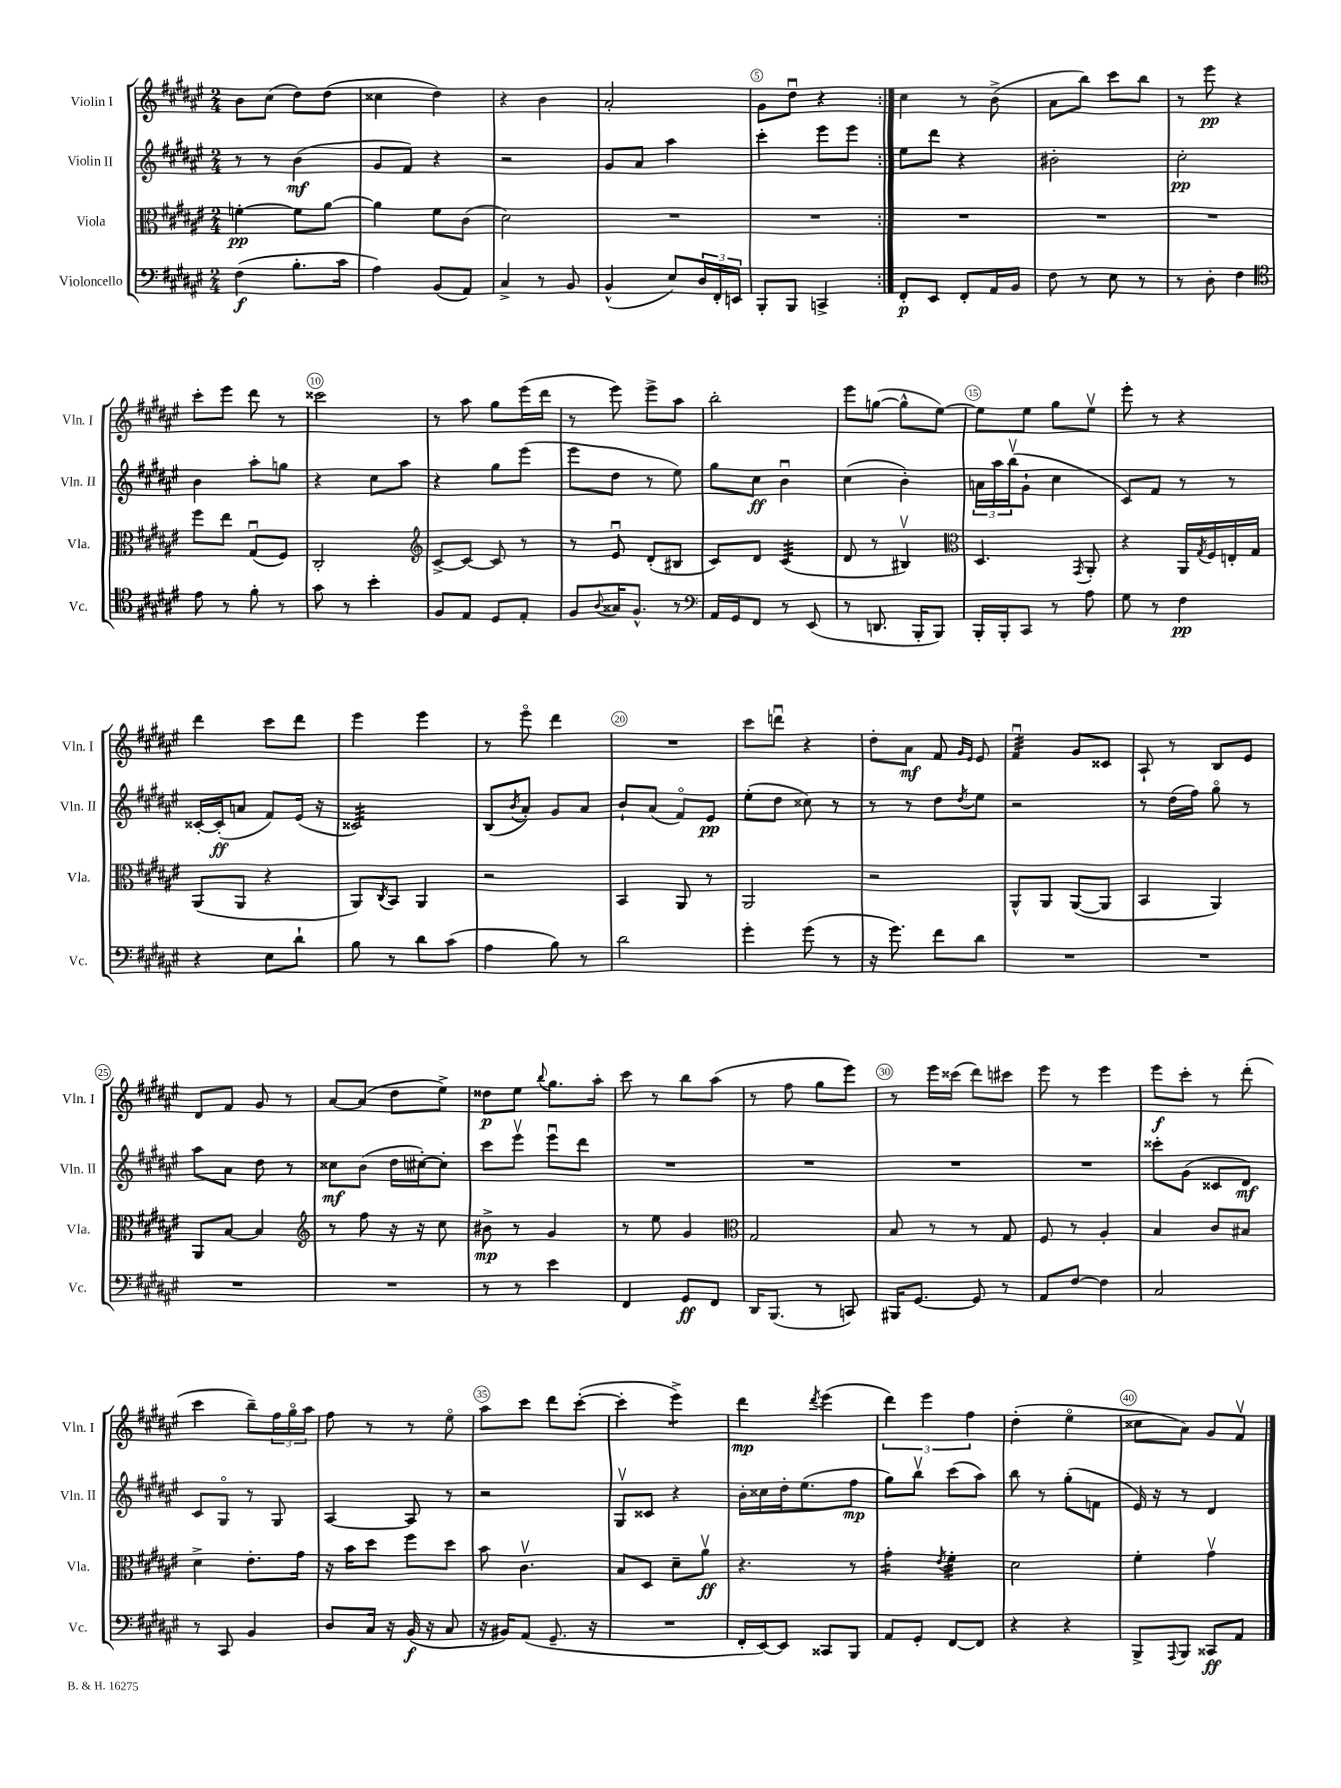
<<
\new StaffGroup <<
\new Staff = "s0" \with { instrumentName = "Violin I" shortInstrumentName = "Vln. I" } {
    \clef treble \key fis \major \numericTimeSignature \time 2/4
    \repeat volta 2 { b'8 cis''8( dis''8) dis''8( |
    cisis''4 dis''4) |
    r4 b'4 |
    ais'2-. |
    gis'8 dis''8\downbow r4 | }
    cis''4 r8 b'8->( |
    ais'8 b''8) cis'''8 b''8 |
    r8 eis'''8\pp r4 |
    cis'''8-. eis'''8 dis'''8 r8 |
    cisis'''2 |
    r8 ais''8 gis''8 eis'''16( dis'''16 |
    r8 eis'''8) eis'''8-> ais''8 |
    b''2-. |
    eis'''8 g''8~( g''8-^ eis''8~) |
    eis''8 eis''8 gis''8 eis''8\upbow |
    eis'''8-. r8 r4 |
    dis'''4 cis'''8 dis'''8 |
    eis'''4 eis'''4 |
    r8 eis'''8\flageolet dis'''4 |
    R2 |
    cis'''8 d'''8\downbow r4 |
    dis''8-. ais'8\mf fis'8 \grace { gis'16 eis'16 } eis'8 |
    fis'4:32\downbow gis'8 cisis'8 |
    ais8-! r8 b8 eis'8 |
    dis'8 fis'8 gis'8 r8 |
    ais'8~ ais'8( dis''8 eis''8->) |
    disis''8\p eis''8 \appoggiatura { b''8 } gis''8. ais''16-. |
    cis'''8 r8 b''8 ais''8( |
    r8 fis''8 gis''8 eis'''8) |
    r8 eis'''16 cisis'''16( dis'''8) cis'''8 |
    eis'''8 r8 eis'''4 |
    eis'''8\f cis'''8-. r8 dis'''8-.( |
    cis'''4 b''8--) \tuplet 3/2 { fis''16 gis''16\flageolet ais''16 } |
    fis''8 r8 r8 eis''8\flageolet |
    ais''8 cis'''8 dis'''8 cis'''8~-.( |
    cis'''4-. eis'''4:8->) |
    dis'''4\mp \acciaccatura { dis'''8 } eis'''4( |
    \tuplet 3/2 { dis'''4) eis'''4 fis''4 } |
    dis''4-.( eis''4\flageolet |
    cisis''8 ais'8) gis'8 fis'8\upbow \bar "|." |
}
\new Staff = "s1" \with { instrumentName = "Violin II" shortInstrumentName = "Vln. II" } {
    \clef treble \key fis \major \numericTimeSignature \time 2/4
    \repeat volta 2 { r8 r8 b'4\mf( |
    gis'8 fis'8) r4 |
    r2 |
    gis'8 ais'8 ais''4 |
    cis'''4-. eis'''8 eis'''8 | }
    eis''8 dis'''8 r4 |
    bis'2-. |
    cis''2-.\pp |
    b'4 ais''8-. g''8 |
    r4 cis''8 ais''8 |
    r4 gis''8 eis'''8( |
    eis'''8 dis''8 r8 eis''8) |
    gis''8 cis''8\ff b'4\downbow |
    cis''4( b'4-.) |
    \tuplet 3/2 { a'16 ais''16 b''16\upbow( } gis'8-! cis''4 |
    cis'8) fis'8 r8 r8 |
    cisis'16~-. cisis'16-.\ff( a'8 fis'8) eis'16( r16 |
    cisis'2:32) |
    b8( \acciaccatura { b'8 } ais'8-.) gis'8 ais'8 |
    b'8-! ais'8( fis'8\flageolet) eis'8\pp |
    eis''8-.( dis''8 cisis''8) r8 |
    r8 r8 dis''8 \acciaccatura { dis''8 } eis''8 |
    r2 |
    r8 dis''16( fis''16) gis''8\flageolet r8 |
    ais''8 ais'8 dis''8 r8 |
    cisis''8\mf b'8( dis''16 cis''16~-.) cis''8-. |
    cis'''8 eis'''8\upbow eis'''8\downbow dis'''8 |
    R2 |
    R2 |
    R2 |
    R2 |
    cisis'''8-. gis'8( cisis'8 dis'8\mf) |
    cis'8 gis8\flageolet r8 gis8 |
    ais4~ ais8 r8 |
    r2 |
    gis8\upbow cisis'8 r4 |
    b'16-. cisis''16 dis''16-. eis''8.( fis''8\mp |
    gis''8) b''8\upbow cis'''8( ais''8) |
    b''8 r8 gis''8-.( f'8 |
    eis'16) r16 r8 dis'4 \bar "|." |
}
\new Staff = "s2" \with { instrumentName = "Viola" shortInstrumentName = "Vla." } {
    \clef alto \key fis \major \numericTimeSignature \time 2/4
    \repeat volta 2 { f'4~-.\pp f'8 ais'8~ |
    ais'4 fis'8 cis'8( |
    dis'2) |
    R2 |
    R2 | }
    R2 |
    R2 |
    R2 |
    fis''8 eis''8 gis8\downbow( fis8) |
    cis2-. |
    \clef treble cis'8~-> cis'8~ cis'8 r8 |
    r8 eis'8\downbow dis'8-.( bis8 |
    cis'8) dis'8 cis'4:32( |
    dis'8 r8 bis4\upbow) |
    \clef alto dis4. \acciaccatura { gis,8 } ais,8-. |
    r4 ais,16 \acciaccatura { gis8 } fis16 e16-. gis16 |
    ais,8( ais,8 r4 |
    ais,8) \acciaccatura { cis8 } b,8 ais,4 |
    r2 |
    b,4 ais,8 r8 |
    ais,2 |
    r2 |
    ais,8-^ ais,8 ais,8~( ais,8 |
    b,4 ais,4) |
    ais,8 b8~ b4 |
    \clef treble r8 fis''8 r16 r16 cis''8 |
    bis'8->\mp r8 gis'4 |
    r8 eis''8 gis'4 |
    \clef alto gis2 |
    b8 r8 r8 gis8 |
    fis8 r8 ais4-. |
    b4 cis'8 bis8 |
    dis'4-> eis'8.-. gis'16 |
    r16 b'16 dis''8 fis''8 dis''8 |
    b'8 cis'4.\upbow |
    b8 dis8 dis'8-- ais'8\upbow\ff |
    r4. r8 |
    gis'4:16-. \acciaccatura { eis'8 } fis'4:32-. |
    dis'2 |
    fis'4-. gis'4\upbow \bar "|." |
}
\new Staff = "s3" \with { instrumentName = "Violoncello" shortInstrumentName = "Vc." } {
    \clef bass \key fis \major \numericTimeSignature \time 2/4
    \repeat volta 2 { fis4\f( b8.-. cis'16 |
    ais4) b,8( ais,8) |
    cis4-> r8 b,8 |
    b,4-^( eis8) \tuplet 3/2 { dis16 fis,16-. e,16 } |
    b,,8-. b,,8 c,4-> | }
    fis,8-.\p eis,8 fis,8-. ais,16 b,16 |
    fis8 r8 eis8 r8 |
    r8 dis8-. fis4 |
    \clef tenor eis'8 r8 fis'8-. r8 |
    gis'8 r8 b'4-. |
    fis8 eis8 dis8 eis8-. |
    fis8 \appoggiatura { ais8 } gisis16 fis8.-^ r8 |
    \clef bass ais,16 gis,16 fis,8 r8 eis,8( |
    r8 d,8. b,,16-. b,,8) |
    b,,16-. b,,16-. cis,8 r8 ais8 |
    gis8 r8 fis4\pp |
    r4 eis8 dis'8-! |
    b8 r8 dis'8 cis'8( |
    ais4 b8) r8 |
    dis'2 |
    gis'4-. gis'8( r8 |
    r16 gis'8.) fis'8 dis'8 |
    R2 |
    R2 |
    R2 |
    R2 |
    r8 r8 eis'4 |
    fis,4 gis,8\ff fis,8 |
    dis,16 b,,8.( r8 c,8) |
    bis,,16 gis,8.~ gis,8 r8 |
    ais,8 fis8~ fis4 |
    cis2 |
    r8 cis,8 b,4 |
    dis8 cis16 r16 b,16\f( r16 cis8 |
    r16 bis,16) ais,8( gis,8.-- r16 |
    R2 |
    fis,16-. eis,16~) eis,8 cisis,8 b,,8 |
    ais,8 gis,8-. fis,8~ fis,8 |
    r4 r4 |
    b,,8-> \appoggiatura { ais,,8 } b,,8 cisis,8\ff ais,8 \bar "|." |
}
>>
>>
\layout { \context { \Score \override BarNumber.break-visibility = ##(#f #t #t) barNumberVisibility = #(every-nth-bar-number-visible 5) \override BarNumber.stencil = #(make-stencil-circler 0.1 0.3 ly:text-interface::print) } }
